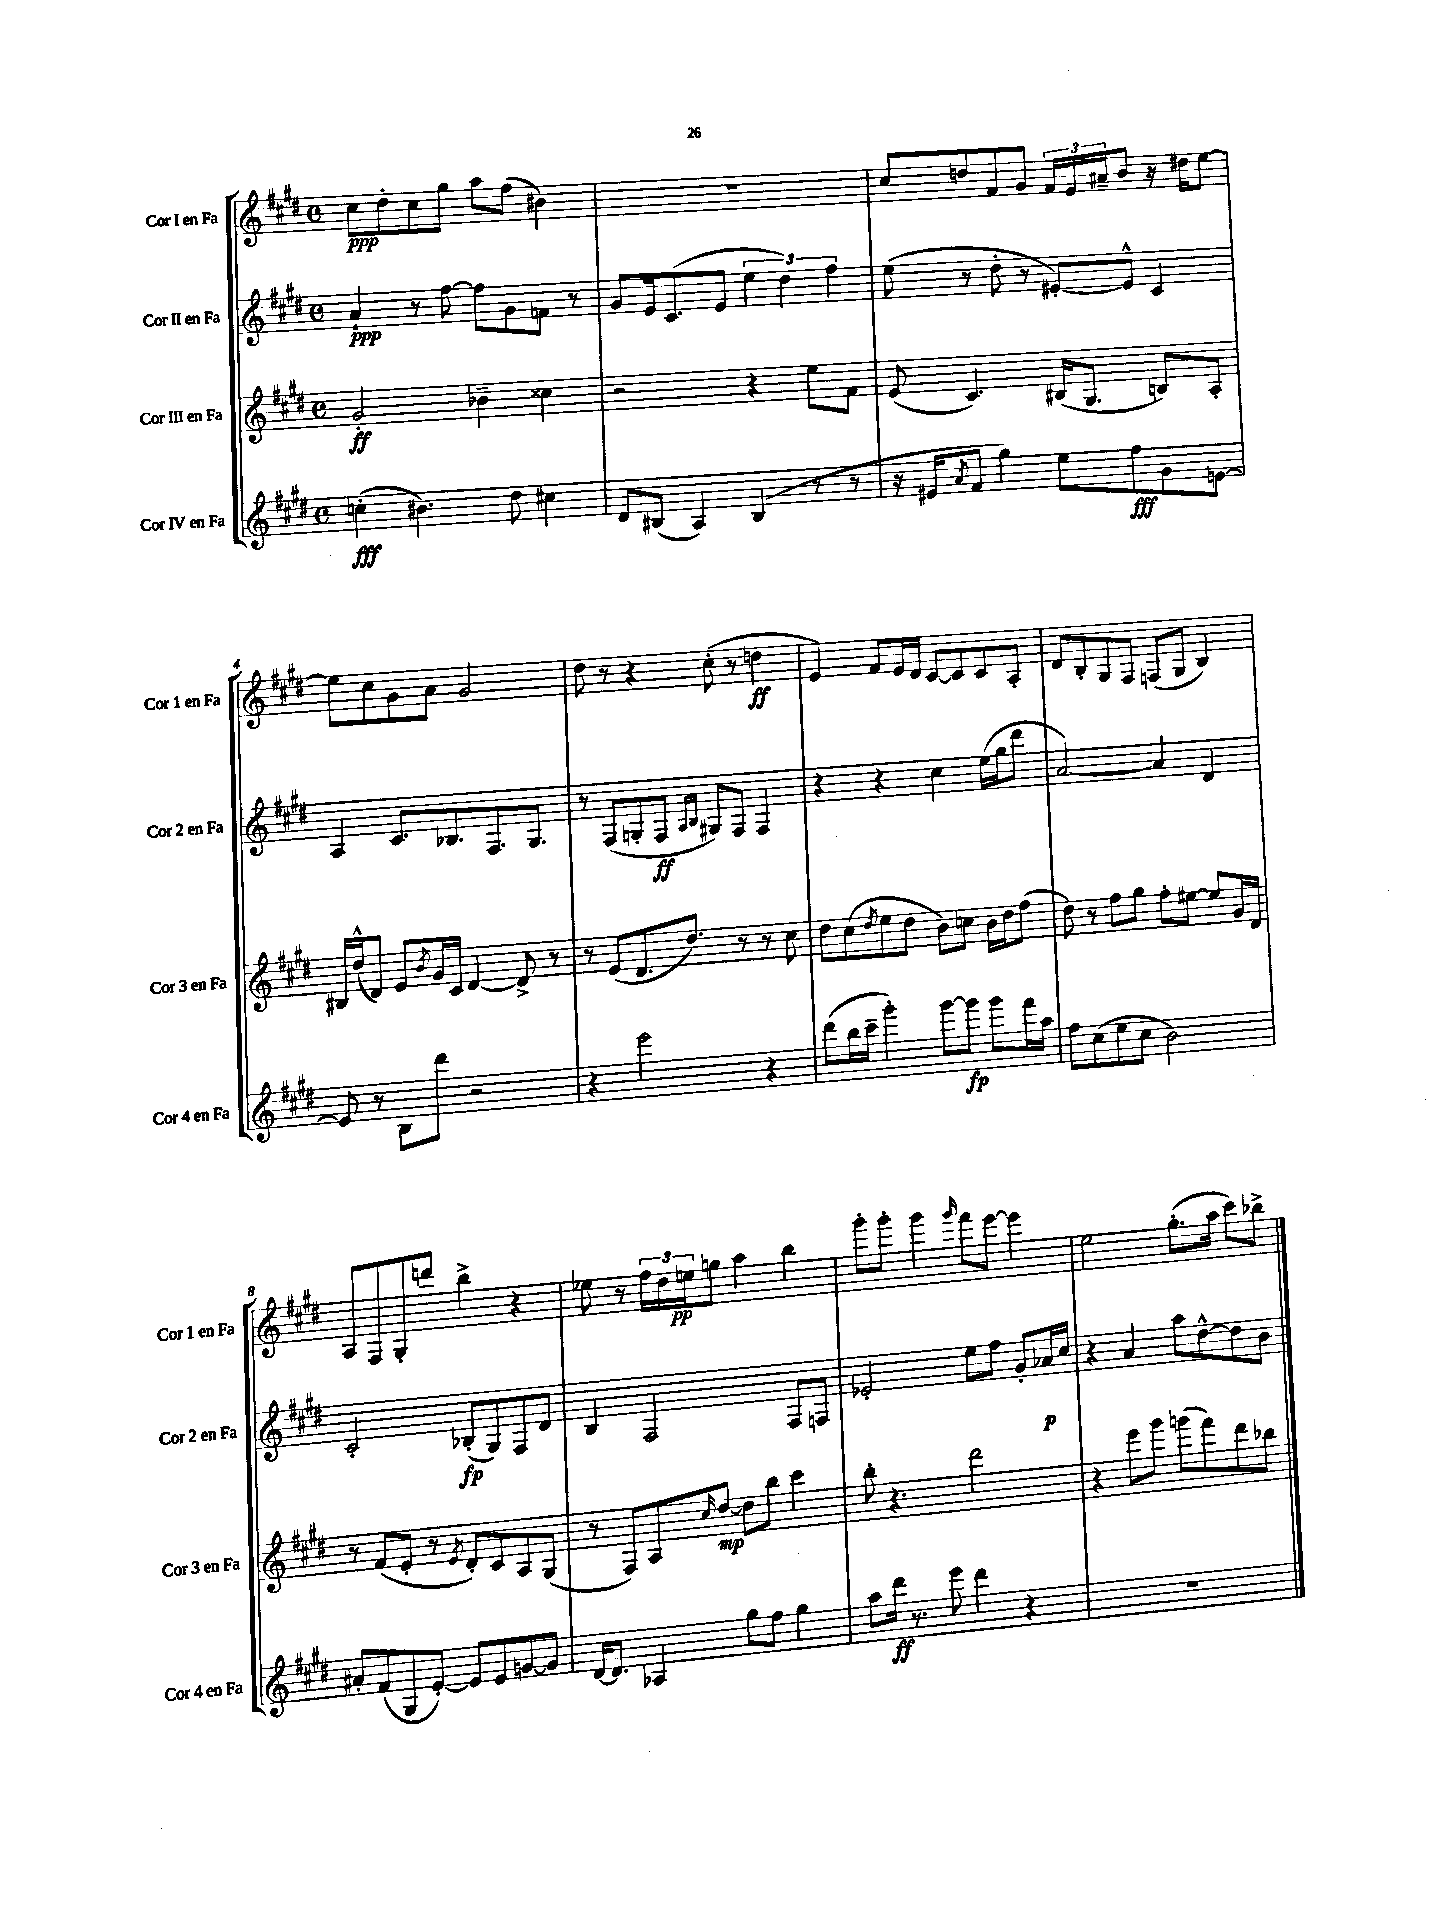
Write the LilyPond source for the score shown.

<<
\new StaffGroup <<
\new Staff = "s0" \with { instrumentName = "Cor I en Fa" shortInstrumentName = "Cor 1 en Fa" } {
    \clef treble \key e \major \defaultTimeSignature \time 4/4
    cis''8\ppp dis''8-. cis''8 gis''8 a''8 fis''8( bis'4) |
    R1 |
    cis''8 d''8 fis'8 gis'8 \tuplet 3/2 { fis'16 e'16 ais'16-- } b'8 r16 dis''16 e''8~ |
    e''8 cis''8 gis'8 a'8 gis'2 |
    dis''8 r8 r4 cis''8-.( r8 d''4\ff |
    e'4) fis'8 e'16 dis'16 cis'8~ cis'8 cis'8 a8-. |
    dis'8 b8-. gis8 fis8 f8( gis8 b4) |
    a8 fis8 gis8-. d'''8 b''4-> r4 |
    ees''8 r8 \tuplet 3/2 { fis''16 dis''16 e''16\pp } g''8 a''4 b''4 |
    gis'''8-. gis'''8-. gis'''4 \grace { gis'''16 } fis'''8 e'''8~ e'''4 |
    e''2 gis''8.-.( a''16 cis'''8) bes''8-> \bar "|." |
}
\new Staff = "s1" \with { instrumentName = "Cor II en Fa" shortInstrumentName = "Cor 2 en Fa" } {
    \clef treble \key e \major \defaultTimeSignature \time 4/4
    a'4-!\ppp r8 fis''8~ fis''8 gis'8 f'8 r8 |
    gis'8 e'16 cis'8.( e'8 \tuplet 3/2 { e''4 dis''4) fis''4 } |
    e''8( r8 dis''8-. r8 eis'8~-.) eis'8-^ cis'4 |
    a4 cis'8. bes8. fis8. gis8. |
    r8 fis8( g8-. fis8\ff \grace { a16 b16 } gis8) fis8 fis4 |
    r4 r4 cis''4 e''16( gis''16 dis'''8 |
    a'2~) a'4 dis'4 |
    cis'2-. bes8-.\fp( gis8) fis8 dis'8 |
    b4 fis2 fis8 f8 |
    ees'2-. e''8 fis''8 gis'8-. aes'16\p cis''16 |
    r4 a'4 a''8 dis''8~-^ dis''8 b'8 \bar "|." |
}
\new Staff = "s2" \with { instrumentName = "Cor III en Fa" shortInstrumentName = "Cor 3 en Fa" } {
    \clef treble \key e \major \defaultTimeSignature \time 4/4
    gis'2-.\ff bes'4-- cisis''4 |
    r2 r4 e''8 fis'8 |
    e'8( cis'4.) bis16( gis8. b8) a8-. |
    bis16 dis''16-^( dis'8) e'8 \acciaccatura { b'8 } gis'16 cis'16 dis'4~ dis'8-> r8 |
    r8 e'8( dis'8. dis''8.) r8 r8 cis''8 |
    dis''8 cis''8( \acciaccatura { dis''8 } e''8 dis''8 b'8) c''8 b'16 dis''16 fis''8( |
    dis''8) r8 fis''8 gis''8 fis''8-. eis''8~ eis''8 gis'16 dis'16 |
    r8 fis'8( e'8-. r8 \acciaccatura { e'8 } dis'8-.) cis'8 a8 gis8( |
    r8 fis8) a8 \grace { cis''16 } dis''8~\mp dis''8 b''8 cis'''4 |
    b''8-. r4. dis'''2 |
    r4 e'''8 gis'''8 g'''8( fis'''8) dis'''8 bes''8 \bar "|." |
}
\new Staff = "s3" \with { instrumentName = "Cor IV en Fa" shortInstrumentName = "Cor 4 en Fa" } {
    \clef treble \key e \major \defaultTimeSignature \time 4/4
    c''4-.\fff( bis'4.) dis''8 cis''4 |
    dis'8 bis8( a4) bis4( r8 r8 |
    r16 eis'16 \acciaccatura { a'8 } fis'8 gis''4) e''8 fis''8\fff gis'8 e'8~ |
    e'8 r8 b8 dis'''8 r2 |
    r4 e'''2 r4 |
    dis'''8( b''16 cis'''16-- gis'''4-.) gis'''8~ gis'''8\fp gis'''8 fis'''16 a''16 |
    fis''8 cis''8( e''8 cis''8 b'2) |
    ais'8-. fis'8( gis8 e'8~-.) e'8 e'8 g'8~ g'8 |
    dis'16~ dis'8. aes4 gis''8 fis''8 gis''4 |
    a''8 dis'''16\ff r8. e'''8 dis'''4 r4 |
    R1 \bar "|." |
}
>>
>>
